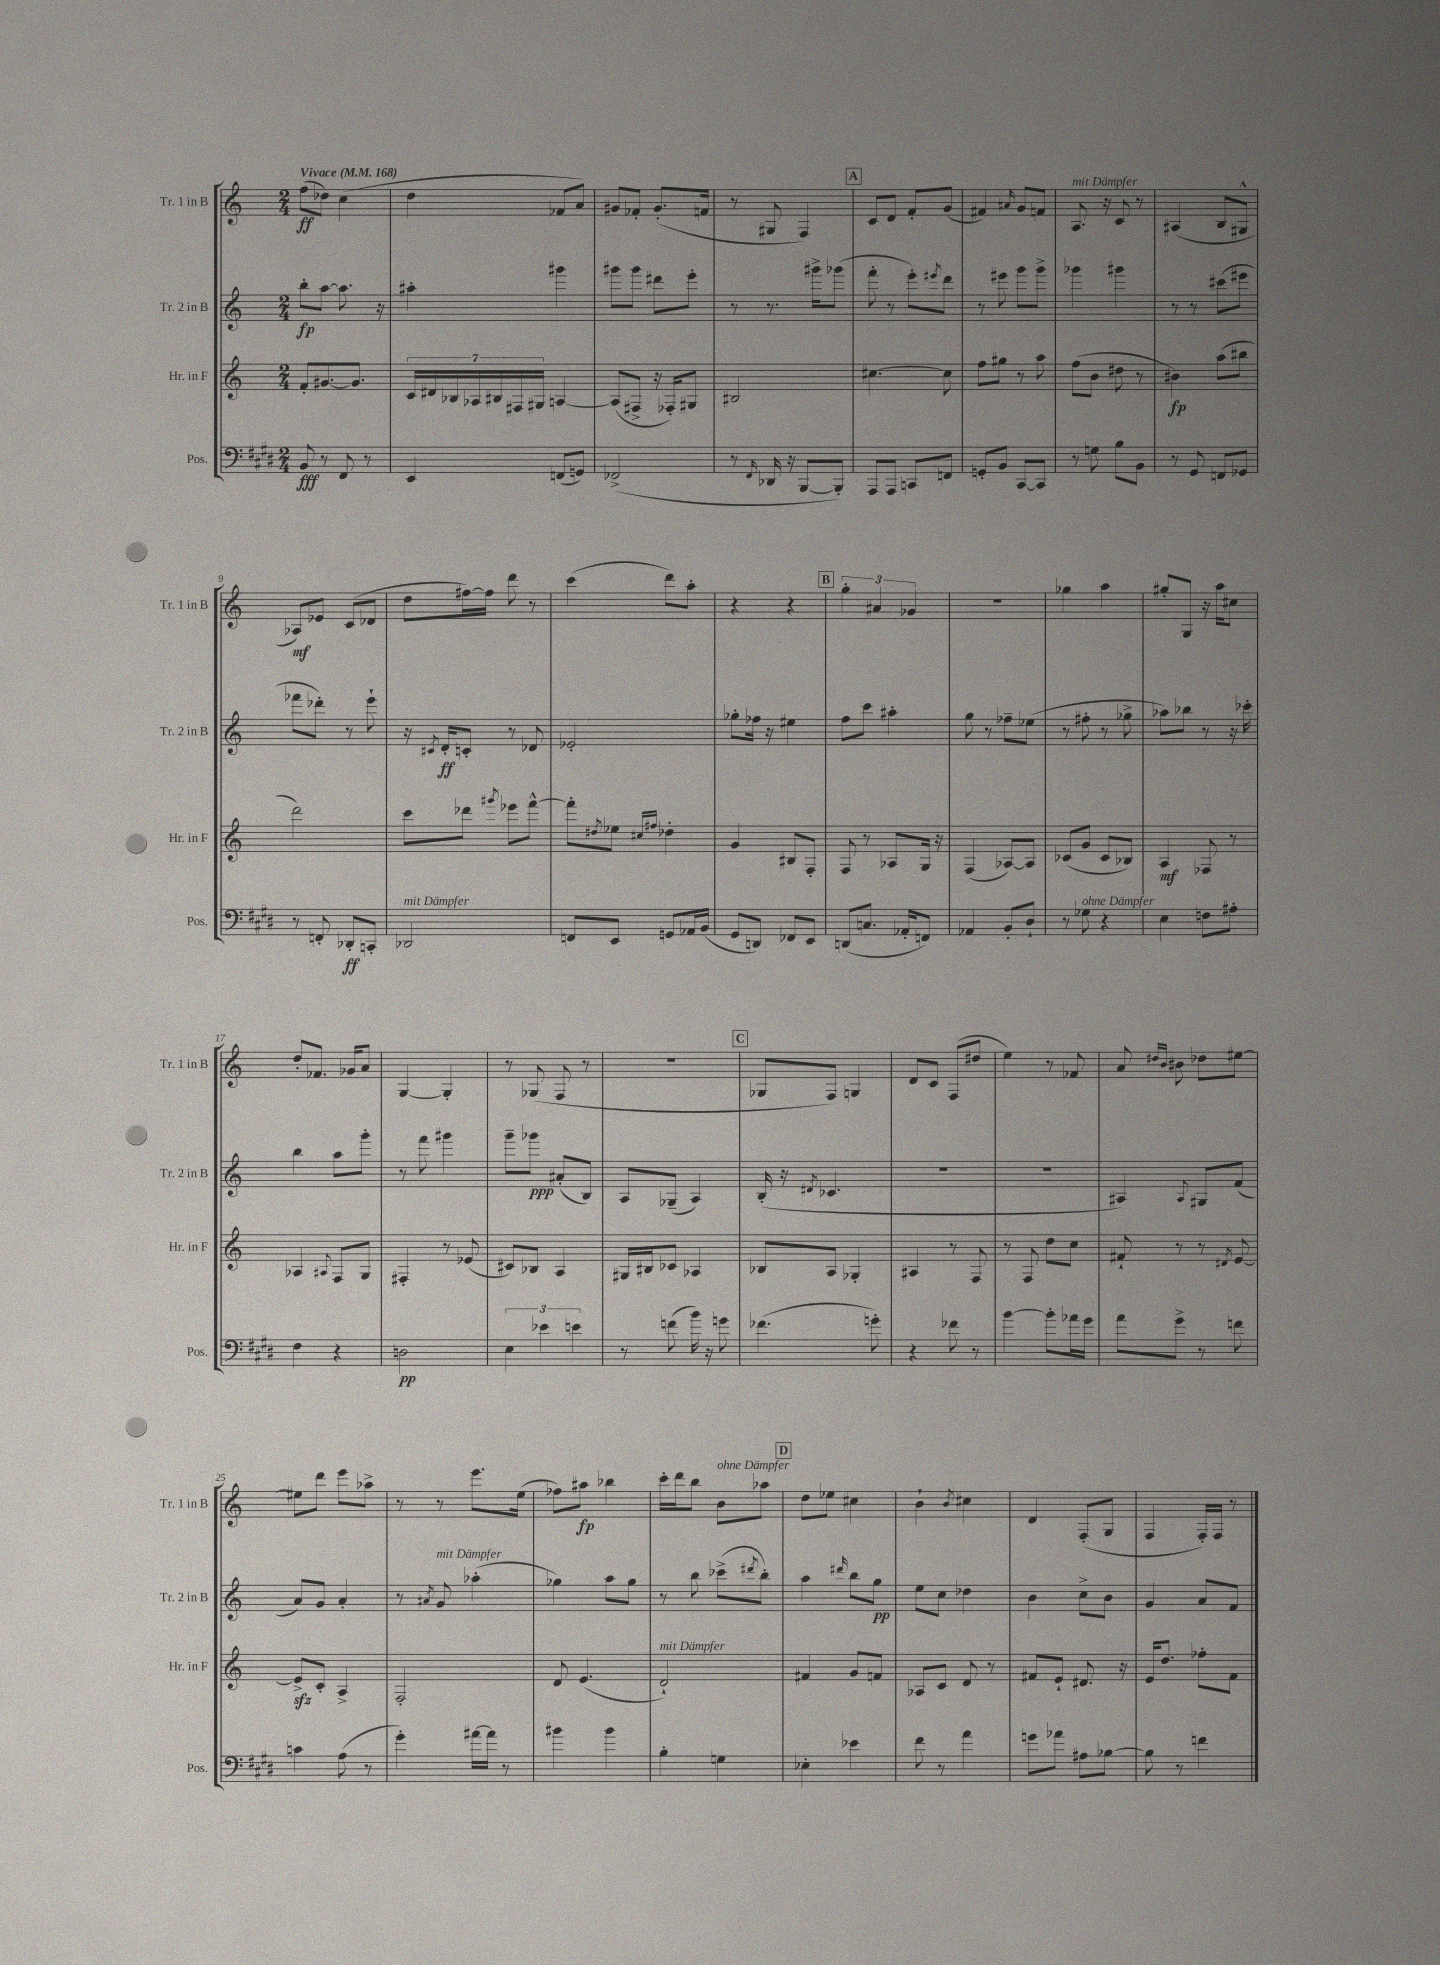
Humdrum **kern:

**kern	**kern	**kern	**kern
*staff4	*staff3	*staff2	*staff1
*clefF4	*clefG2	*clefG2	*clefG2
*k[f#c#g#d#]	*k[]	*k[]	*k[]
*M2/4	*M2/4	*M2/4	*M2/4
*MM168	*MM168	*MM168	*MM168
8BB	8f'	8bb'	(8ff
8r	[8.g#	[8aa	8dd-)
8FF#	.	8.aa]	(4cc
.	8.g#]	.	.
8r	.	.	.
.	.	16r	.
=	=	=	=
4EE	28c	4aa#'	4dd
.	28d#	.	.
.	28B-	.	.
.	28A-	.	.
.	28B#	.	.
.	28F#	.	.
.	28G#	.	.
(8FF	[4A	4ggg#	8f-
8GG)	.	.	8a)
=	=	=	=
(2FF-^	(8A]	8ggg#	8g#
.	8F#^	8ggg#	8f-'
.	16r	8ddd#	(8.g#'
.	16F-')	.	.
.	8G#	8eee'	.
.	.	.	16f
=	=	=	=
8r	2B#	8r	8r
16qqFF#	.	.	.
16DD-	.	8.r	8G#
16r	.	.	.
[8BBB	.	.	4F)
.	.	16ggg#^	.
8BBB'])	.	(8ggg-	.
=	=	=	=
8AAA	[4.cc#	8fff'	8c
8AAA	.	8r	8d
8CC	.	8eee')	8f'
.	.	8qeee#	.
8FF	8cc#]	8ddd	(8g
=	=	=	=
8GG'	8ff	8r	4f#)
8BB	8gg#	8eee#	.
.	.	.	16qqa#
[8CC#	8r	8ggg	8g
8CC#]	8aa	8ggg^	8f
=	=	=	=
8r	(8ff	4ggg-	8.A
8G	8b	.	.
.	.	.	16r
8B	8dd#	4ggg#	8c
8BB	8r	.	8r
=	=	=	=
8r	4b#)	8r	(4A#
8GG#	.	8r	.
8FF	(8aa	(8ccc#	8B
8GG-	8bb#	8eee#	8G#^^
=	=	=	=
8r	2ddd)	8fff-	8A-)
8FF'	.	8ddd-')	8e-
8DD-'	.	8r	(8c
8CC'	.	8eee`	8d-
=	=	=	=
2DD-	8ccc	16r	8dd
.	.	8qc#	.
.	.	16d'	.
.	8ddd-	8c'	[16ff#)
.	.	.	16ff#]
.	8qggg#	.	.
.	8eee-	8r	8ddd
.	[8fff^^	8d-	8r
=	=	=	=
8FF	8fff']	2e-'	(4ccc
.	8qdd#	.	.
8EE	8ee-	.	.
.	16qqcc#	.	.
.	16qqff#	.	.
8GG	4dd-'	.	8ddd)
16AA-	.	.	8aa'
(16BB	.	.	.
=	=	=	=
8GG#	4g	8gg-'	4r
8DD)	.	16ff-	.
.	.	16r	.
8FF-	8B#	4ee#	4r
8EE	8F'	.	.
=	=	=	=
(8DD	8F	8ff	6gg'
8.C	8r	8ccc	.
.	.	.	6a#
.	8A-	4aa#'	.
16AA-'	.	.	.
.	.	.	6g-
8FF)	16G	.	.
.	16r	.	.
=	=	=	=
4AA-	(4F	8gg	2r
.	.	8r	.
8BB'	[8A-)	8ff-~	.
8D#`	8A-]	(8ee-	.
=	=	=	=
8r	(8c-	8r	4gg-
8G-	8g	8ff#'	.
4r	8c-	8r	4aa
.	8B-)	8gg-^	.
=	=	=	=
4E	4A	8aa-)	8gg#'
.	.	8bb-	8G
8F	8F-	8r	16r
.	.	.	16aa
8A#'	8r	16r	8cc#
.	.	16ccc-'	.
=	=	=	=
4F#	4A-	4bb	8dd'
.	.	.	8.f-
.	8qqA#	.	.
4r	8F	8aa	.
.	.	.	16g-
.	8G	8ggg'	8a
=	=	=	=
2D	4F#'	8r	[4G
.	.	8fff	.
.	8r	4ggg#	4G']
.	(8e-	.	.
=	=	=	=
6E	8c#)	8ggg~	8r
.	8B-	8ggg-	(8G-
6e-	.	.	.
.	4A	(8a#'	8F
6e	.	.	.
.	.	8B)	8r
=	=	=	=
8r	16G#	8A	2r
.	16B#	.	.
(8f	8c-	(8G-~	.
16b)	4A-	4A)	.
16r	.	.	.
8g	.	.	.
=	=	=	=
(4.f-	8B-	(16B'	8G-
.	.	16r	.
.	.	8qd#	.
.	8A	4.c-	8F)
.	4G-'	.	4G
8g')	.	.	.
=	=	=	=
4r	4A#	2r	8d
.	.	.	8c
8f-	8r	.	(8F
8r	8F	.	8dd#
=	=	=	=
[4b	8r	2r	4ee)
.	8F	.	.
8b']	8dd	.	8r
16a-	8cc	.	8f-
16g#	.	.	.
=	=	=	=
8a	8f#`	4A#)	8a
.	.	.	16qqdd#
.	.	.	16qqb
8g#^	8r	.	8b#
.	.	8qqA#	.
8r	8r	8G#	8dd-
.	8qd#	.	.
8f	[8e	(8f	[8ee#
=	=	=	=
4c	8e^]	8a)	8ee#]
.	8c'	8g	8ddd
(8A	4A^	4a'	8eee
8r	.	.	8aa-^
=	=	=	=
4g#')	2F'	8r	8r
.	.	8qa#	.
.	.	8g	8r
[16a#	.	(4aa-'	8.eee
16a#]	.	.	.
8r	.	.	.
.	.	.	(16ee
=	=	=	=
4b#	8d	4gg-)	8ff-)
.	(4.e	.	8aa#
4b#	.	8aa	4bb-
.	.	8gg-	.
=	=	=	=
4B'	2d`)	8r	16ccc'
.	.	.	16ddd
.	.	8bb	8bb
4G	.	(8ccc-^	8b
.	.	8qddd#	.
.	.	8bb')	8aa-
=	=	=	=
4E-'	4f#	4aa	8dd
.	.	.	8ee-
.	.	16qqddd#	.
4e-	8g	8bb	4cc#
.	8f	8gg	.
=	=	=	=
8f#	8A-	8ee	4b`
8r	8c	8cc	.
.	.	.	8qb
4a	8d	4dd-	4cc#
.	8r	.	.
=	=	=	=
8g	8f#	4b	4d
8a-	8e`	.	.
8A#	8.d#	8cc^	(8F'
[8B-	.	8b	8G
.	16r	.	.
=	=	=	=
8B-]	16e	4g	4F
.	8.dd	.	.
8r	.	.	.
4f	8ff-'	8a	16F')
.	.	.	16F
.	8f	8f	8r
==	==	==	==
*-	*-	*-	*-
